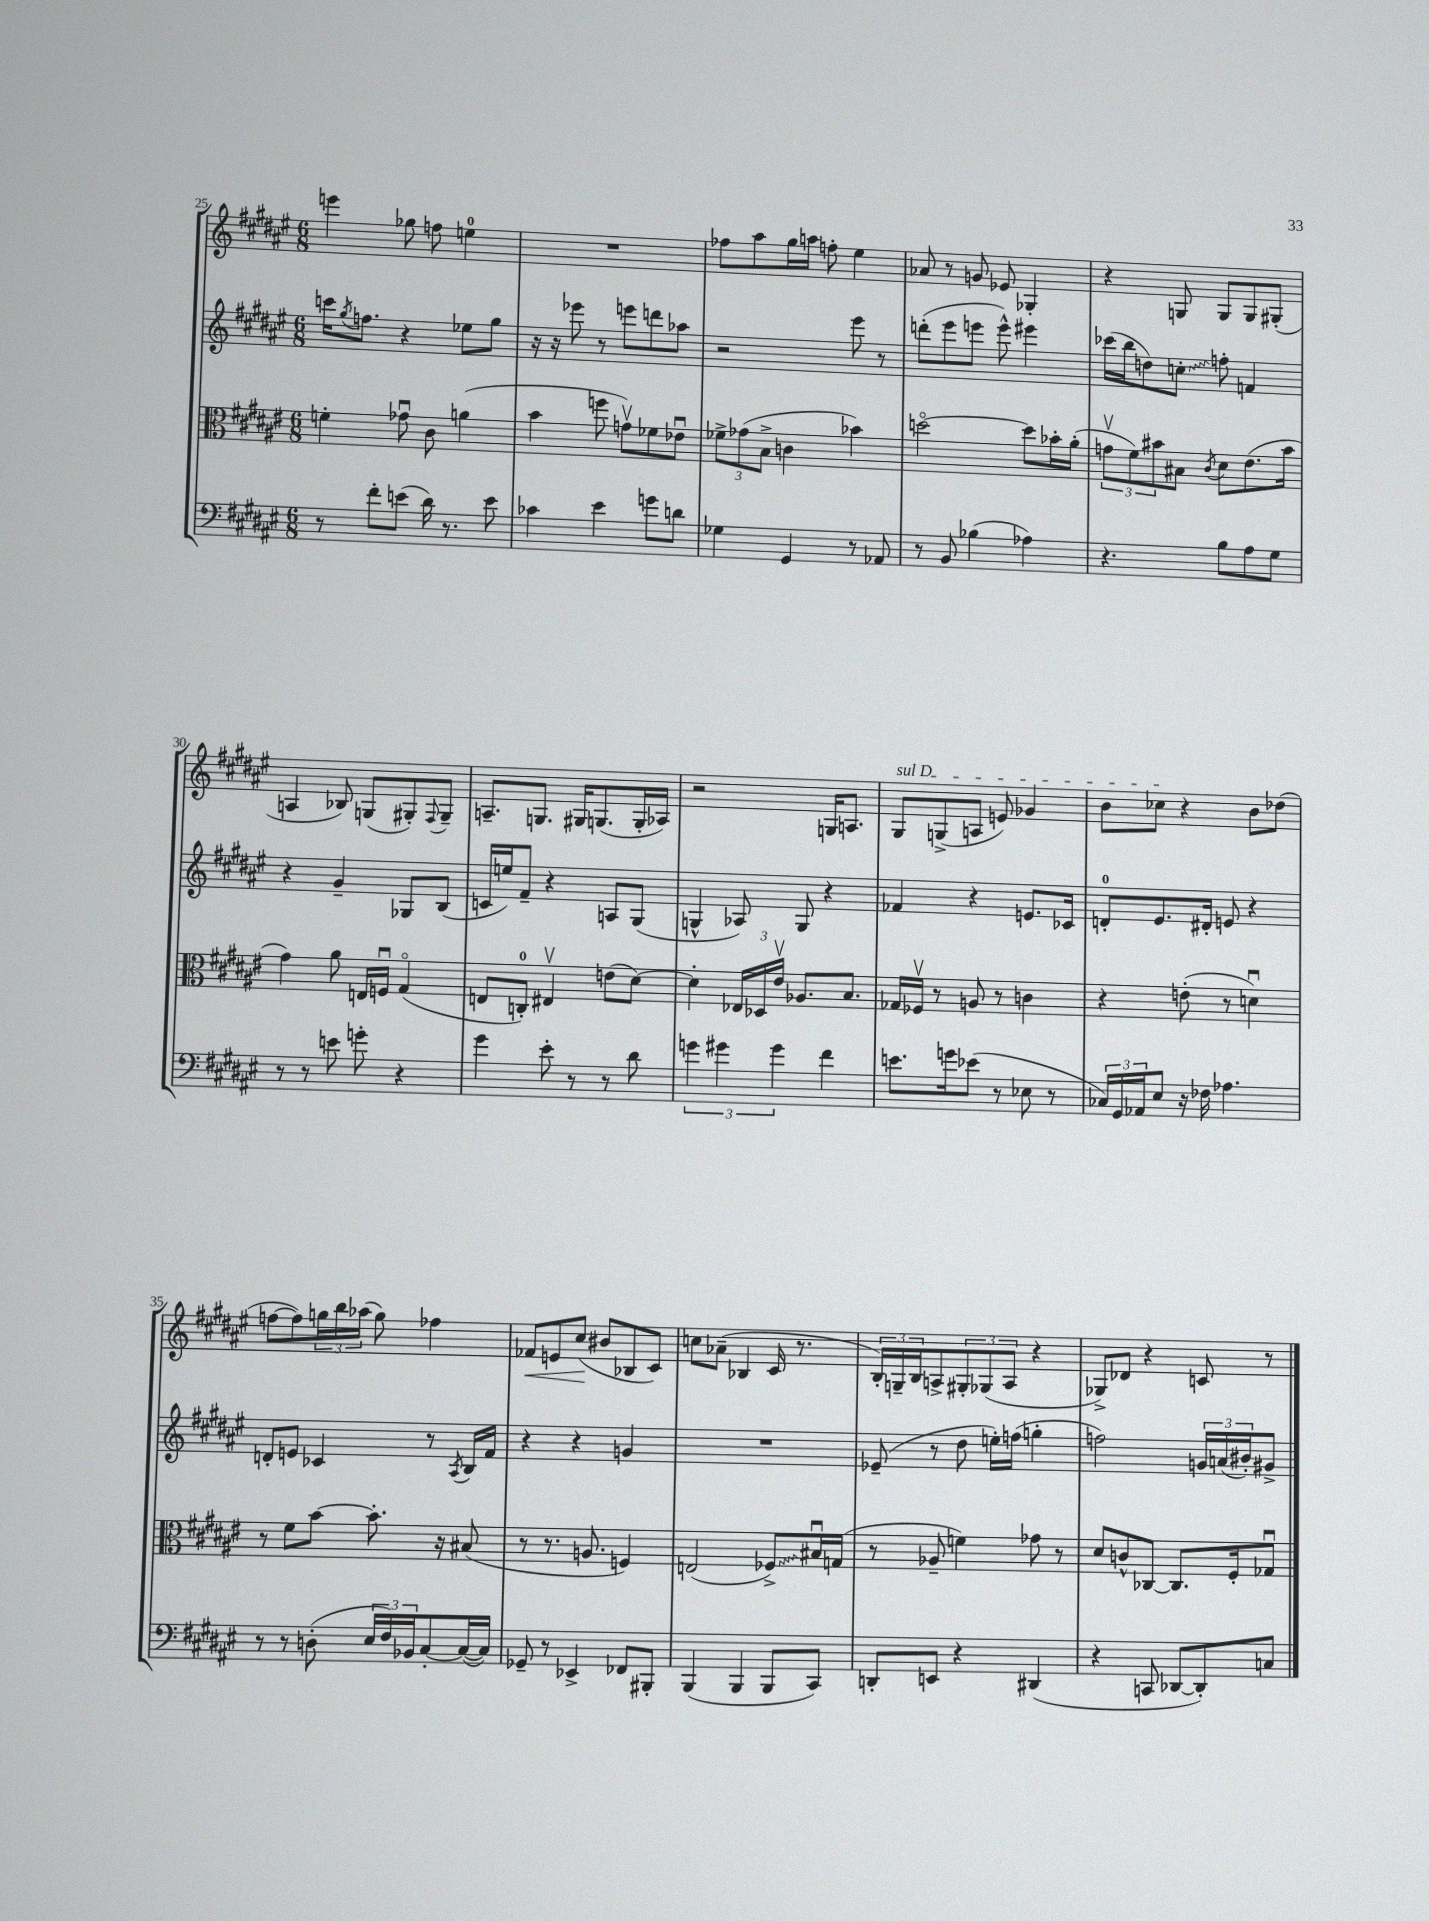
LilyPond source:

<<
\new StaffGroup <<
\new Staff = "s0" {
    \clef treble \key fis \major \numericTimeSignature \time 6/8
    e'''4 ges''8 f''8 e''4-0 |
    R2. |
    fes''8 ais''8 gis''16 a''16 f''8-. eis''4 |
    aes'8 r8 g'8 ees'8 ges4-. |
    r4 g8 g8 g8 gis8-.( |
    a4 bes8) g8( gis8-.) \appoggiatura { fis8 } gis8-- |
    a8.-- g8. gis16 g8.( g16-. aes16) |
    r2 g16 a8. |
    \once \override TextSpanner.bound-details.left.text = \markup { \italic "sul D" } gis8\startTextSpan g8->( a8 e'8) ges'4 |
    b'8 ces''8\stopTextSpan r4 b'8 des''8( |
    f''8~ f''8) \tuplet 3/2 { g''16 b''16 aes''16( } g''8) fes''4 |
    fes'8\< e'8 cis''8\!( bis'8 bes8 cis'8) |
    c''8 aes'8--( bes4 cis'16 r8. |
    \tuplet 3/2 { b16-.) g16-- b16 } a8-> \tuplet 3/2 { gis8-. ges8( a8 } r4 |
    ges8->) des'8 r4 c'8 r8 \bar "|." |
}
\new Staff = "s1" {
    \clef treble \key fis \major \numericTimeSignature \time 6/8
    c'''16 \acciaccatura { gis''8 } f''8. r4 ees''8 gis''8 |
    r16 r16 ees'''8 r8 e'''8 d'''8 aes''8 |
    r2 eis'''8 r8 |
    d'''8-.( eis'''8 e'''8 e'''8-^) eis'''4 |
    ces'''16( b''16 d''8) \once \override Glissando.style = #'zigzag c''8-.\glissando f''8-. f'4 |
    r4 gis'4-- ges8 b8( |
    c'16 e''16) fis'8-- r4 a8 gis8( |
    g4-^ aes8) g8 r4 |
    fes'4 r4 e'8. ces'16 |
    d'8-0-. eis'8. dis'16-. e'8 r4 |
    d'8-. e'8 ces'4 r8 \acciaccatura { ais8 } b16 fis'16 |
    r4 r4 g'4 |
    R2. |
    ees'8--( r8 dis''8 e''16-.) f''16( g''4-. |
    f''2) \tuplet 3/2 { g'16 a'16( bis'16-.) } gis'8-> \bar "|." |
}
\new Staff = "s2" {
    \clef alto \key fis \major \numericTimeSignature \time 6/8
    f'4-. ges'8\downbow cis'8 a'4( |
    b'4 f''8 g'8\upbow) fes'8 ees'8\downbow |
    \tuplet 3/2 { fes'8-> ges'8( b8-> } c'4 bes'4) |
    d''2~\flageolet d''8 bes'16-. ais'16-.( |
    \tuplet 3/2 { g'8\upbow fis'8) bis'8 } bis8 \acciaccatura { cis'8 } dis'8 eis'8.( bis'16 |
    gis'4) ais'8 e16 f16\downbow gis4\flageolet( |
    e8 c8-0-.) eis4\upbow e'8( dis'8~) |
    dis'4-. \tuplet 3/2 { ees16 des16 eis'16\upbow } aes8. b8. |
    ges16 fes16\upbow r8 a8 r8 c'4 |
    r4 e'8-.( r8 d'4\downbow) |
    r8 fis'8 b'8~ b'8.-. r16 bis8( |
    r8 r8. a8. f4) |
    e2( \once \override Glissando.style = #'zigzag fes8->\glissando) bis16\downbow g16( |
    r8 aes8-- f'4) ges'8 r8 |
    dis'8 c'8-^ ces8~ ces8. fis16-. ges8\downbow \bar "|." |
}
\new Staff = "s3" {
    \clef bass \key fis \major \numericTimeSignature \time 6/8
    r8 fis'8-. e'8( dis'16) r8. e'8 |
    ces'4 eis'4 g'8 d'8 |
    ges4 gis,4 r8 aes,8 |
    r8 b,8 bes4( aes4) |
    r4. b8 ais8 gis8 |
    r8 r8 e'8 g'8-. r4 |
    gis'4 eis'8-. r8 r8 dis'8 |
    \tuplet 3/2 { g'4 gis'4 gis'4 } fis'4 |
    e'8. g'16 ees'8( r8 ees8 r8 |
    \tuplet 3/2 { ces16) gis,16 aes,16 } eis8 r16 fes16 aes4. |
    r8 r8 d8-.( \tuplet 3/2 { eis16 fis16) bes,16 } cis8~-. cis16~( cis16) |
    ges,8-- r8 ees,4-> fes,8 bis,,8-. |
    b,,4( b,,4 b,,8 cis,8) |
    d,8-. e,8 r4 dis,4( |
    r4 c,8 des,8~ des,8-.) c8 \bar "|." |
}
>>
>>
\layout { \context { \Score currentBarNumber = #25 } }
